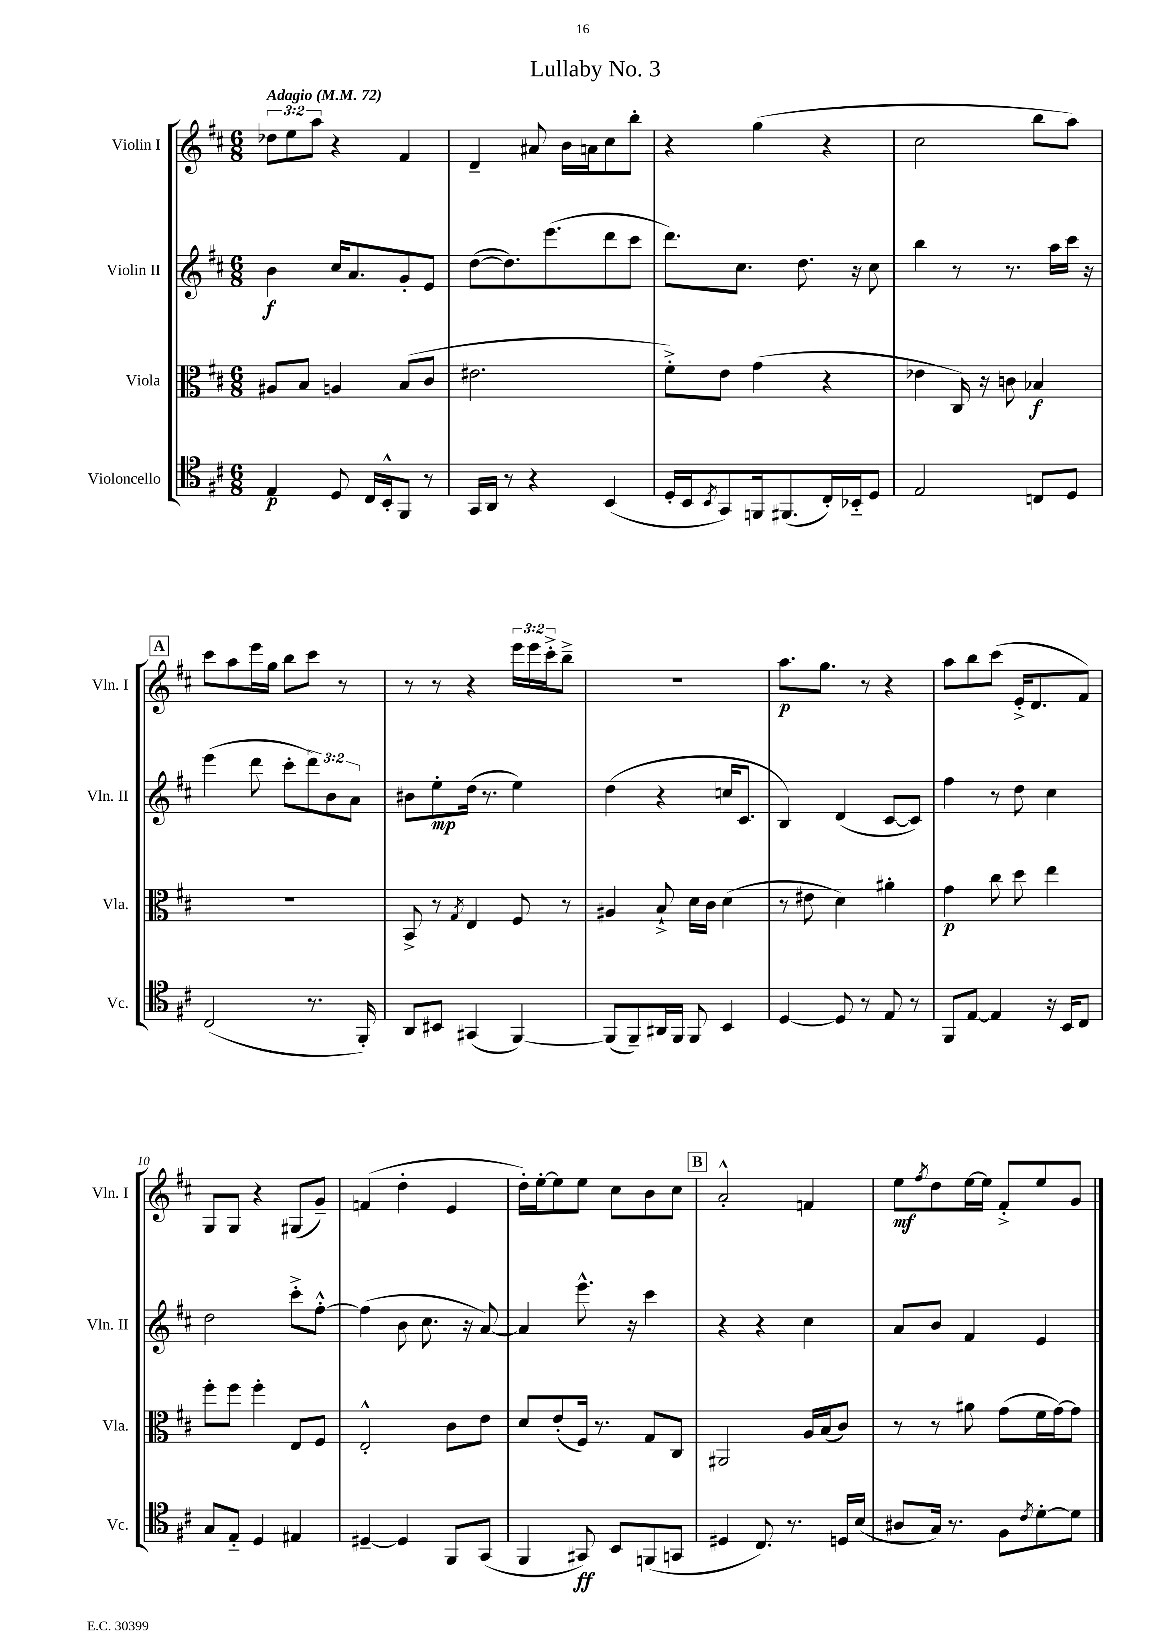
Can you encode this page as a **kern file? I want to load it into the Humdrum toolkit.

**kern	**dynam	**kern	**dynam	**kern	**dynam	**kern	**dynam
*part4	*part4	*part3	*part3	*part2	*part2	*part1	*part1
*staff4	*staff4	*staff3	*staff3	*staff2	*staff2	*staff1	*staff1
*I"Violoncello	*	*I"Viola	*	*I"Violin II	*	*I"Violin I	*
*I'Vc.	*	*I'Vla.	*	*I'Vln. II	*	*I'Vln. I	*
*clefC4	*	*clefC3	*	*clefG2	*	*clefG2	*
*k[f#c#]	*	*k[f#c#]	*	*k[f#c#]	*	*k[f#c#]	*
*M6/8	*	*M6/8	*	*M6/8	*	*M6/8	*
*MM72	*	*MM72	*	*MM72	*	*MM72	*
=1	=1	=1	=1	=1	=1	=1	=1
!	!	!	!	!	!	!LO:TX:a:B:t=Adagio	!
4E/	p	8A#X/L	.	4b\	f	12dd-X\L	.
.	.	.	.	.	.	12ee\	.
.	.	8B/J	.	.	.	.	.
.	.	.	.	.	.	12aa\J	.
8D/	.	4An/	.	16cc#/KL	.	4r	.
.	.	.	.	8.a/	.	.	.
16C#/LL	.	.	.	.	.	.	.
16BB'^^/J	.	.	.	.	.	.	.
8FF#/J	.	(8B/L	.	8g'/	.	4f#/	.
8r	.	8c#/J	.	8e/J	.	.	.
=2	=2	=2	=2	=2	=2	=2	=2
16GG/LL	.	2.e#X\	.	([8dd\L	.	4d~/	.
16AA/JJ	.	.	.	.	.	.	.
8r	.	.	.	8.dd\])	.	.	.
4r	.	.	.	.	.	8a#X/	.
.	.	.	.	(8.eee\	.	.	.
.	.	.	.	.	.	16b\LL	.
.	.	.	.	.	.	16an\J	.
(4BB/	.	.	.	8ddd\	.	8cc#\	.
.	.	.	.	8ccc#\J	.	8bb'\J	.
=3	=3	=3	=3	=3	=3	=3	=3
16D'/LL	.	8f#'^\L)	.	8.ddd\L)	.	4r	.
16BB/J	.	.	.	.	.	.	.
8qBB/	.	.	.	.	.	.	.
8GG/)	.	8e\J	.	.	.	.	.
.	.	.	.	8.cc#\J	.	.	.
16FFn/k	.	(4g\	.	.	.	(4gg\	.
(8.FF#X/	.	.	.	.	.	.	.
.	.	.	.	8.dd\	.	.	.
16C#'/L)	.	4r	.	.	.	4r	.
16BB-X/J	.	.	.	16r	.	.	.
8D/J	.	.	.	8cc#\	.	.	.
=4	=4	=4	=4	=4	=4	=4	=4
2E/	.	4e-X\	.	4bb\	.	2cc#\	.
.	.	16C#/)	.	8r	.	.	.
.	.	16r	.	.	.	.	.
.	.	8cn\	.	8.r	.	.	.
8Cn/L	.	4B-X/	f	.	.	8bb\L	.
.	.	.	.	16aa\LL	.	.	.
8D/J	.	.	.	16ccc#\JJ	.	8aa\J)	.
.	.	.	.	16r	.	.	.
!!LO:LB:g=z
!!LO:REH:place=s1:t=A
=5	=5	=5	=5	=5	=5	=5	=5
(2C#/	.	2.r	.	(4eee\	.	8ccc#\L	.
.	.	.	.	.	.	8aa\	.
.	.	.	.	8ddd\	.	16eee\L	.
.	.	.	.	.	.	16gg\JJ	.
.	.	.	.	8ccc#'\L	.	8bb\L	.
8.r	.	.	.	12ddd\)	.	8ccc#\J	.
.	.	.	.	12b\	.	.	.
.	.	.	.	.	.	8r	.
.	.	.	.	12a\J	.	.	.
16FF#'/)	.	.	.	.	.	.	.
=6	=6	=6	=6	=6	=6	=6	=6
8AA/L	.	8BB^/	.	8b#X\L	.	8r	.
8BB#X/J	.	8r	.	8ee'\	mp	8r	.
.	.	8qG/	.	.	.	.	.
(4GG#X/	.	4E/	.	(16dd\Jk	.	4r	.
.	.	.	.	8.r	.	.	.
[4FF#/)	.	8F#/	.	4ee\)	.	24eee\LL	.
.	.	.	.	.	.	24eee\	.
.	.	.	.	.	.	24ccc#'^\J	.
.	.	8r	.	.	.	8bb~^\J	.
=7	=7	=7	=7	=7	=7	=7	=7
(8FF#/L]	.	4A#X/	.	(4dd\	.	2.r	.
8FF#~/)	.	.	.	.	.	.	.
16AA#X/L	.	8B`^/	.	4r	.	.	.
16FF#/JJ	.	.	.	.	.	.	.
8FF#/	.	16d\LL	.	.	.	.	.
.	.	16c#\JJ	.	.	.	.	.
4BB/	.	(4d\	.	16ccn/KL	.	.	.
.	.	.	.	8.c#/J	.	.	.
=8	=8	=8	=8	=8	=8	=8	=8
[4D/	.	8r	.	4B/)	.	8.aa\L	p
.	.	8e#X\	.	.	.	.	.
.	.	.	.	.	.	8.gg\J	.
8D/]	.	4d\)	.	(4d/	.	.	.
8r	.	.	.	.	.	8r	.
8E/	.	4a#X'\	.	[8c#/L	.	4r	.
8r	.	.	.	8c#/J])	.	.	.
=9	=9	=9	=9	=9	=9	=9	=9
8FF#/L	.	4g\	p	4ff#\	.	8aa\L	.
[8E/J	.	.	.	.	.	8bb\	.
4E/]	.	8cc#\	.	8r	.	(8ccc#\J	.
.	.	8dd\	.	8dd\	.	16e'^/KL	.
.	.	.	.	.	.	8.d/	.
16r	.	4ee\	.	4cc#\	.	.	.
16BB/KL	.	.	.	.	.	.	.
8C#/J	.	.	.	.	.	8f#/J)	.
!!LO:LB:g=z
=10	=10	=10	=10	=10	=10	=10	=10
8G/L	.	8ff#'\L	.	2dd\	.	8G/L	.
8E/J	.	8ff#\J	.	.	.	8G/J	.
4D/	.	4ff#'\	.	.	.	4r	.
4E#X/	.	8E/L	.	8ccc#'^\L	.	(8G#X/L	.
.	.	8F#/J	.	[8ff#'^^\J	.	8g~/J)	.
=11	=11	=11	=11	=11	=11	=11	=11
[4D#X~/	.	2E'^^/	.	(4ff#\]	.	(4fn/	.
4D#/]	.	.	.	8b\	.	4dd'\	.
.	.	.	.	8.cc#\	.	.	.
8FF#/L	.	8c#\L	.	.	.	4e/	.
.	.	.	.	16r	.	.	.
(8GG/J	.	8e\J	.	[8a/)	.	.	.
=12	=12	=12	=12	=12	=12	=12	=12
4FF#/	.	8d/L	.	4a/]	.	16dd'\LL)	.
.	.	.	.	.	.	[16ee'\J	.
.	.	(8e'/	.	.	.	8ee\]	.
8GG#X/)	ff	16F#/Jk)	.	8.eee^^\	.	8ee\J	.
.	.	8.r	.	.	.	.	.
8BB/L	.	.	.	.	.	8cc#\L	.
.	.	.	.	16r	.	.	.
(8FFn/	.	8G/L	.	4ccc#\	.	8b\	.
8GGn/J	.	8C#/J	.	.	.	8cc#\J	.
!!LO:REH:place=s1:t=B
=13	=13	=13	=13	=13	=13	=13	=13
4D#X/	.	2AA#X/	.	4r	.	2a'^^/	.
8.C#/)	.	.	.	4r	.	.	.
8.r	.	.	.	.	.	.	.
.	.	16A/LL	.	4cc#\	.	4fn/	.
.	.	(16B/J	.	.	.	.	.
16Dn/LL	.	8c#/J)	.	.	.	.	.
(16B/JJ	.	.	.	.	.	.	.
=14	=14	=14	=14	=14	=14	=14	=14
8A#X/L	.	8r	.	8a/L	.	8ee\L	mf
.	.	.	.	.	.	8qff#/	.
16G/Jk)	.	8r	.	8b/J	.	8dd\	.
8.r	.	.	.	.	.	.	.
.	.	8a#X\	.	4f#/	.	[16ee\L	.
.	.	.	.	.	.	16ee\JJ]	.
8F#\L	.	(8g\L	.	.	.	8f#'^/L	.
8qc#/	.	.	.	.	.	.	.
[8d'\	.	16f#\L	.	4e/	.	8ee/	.
.	.	[16g\J)	.	.	.	.	.
8d\J]	.	8g\J]	.	.	.	8g/J	.
==	==	==	==	==	==	==	==
*-	*-	*-	*-	*-	*-	*-	*-
